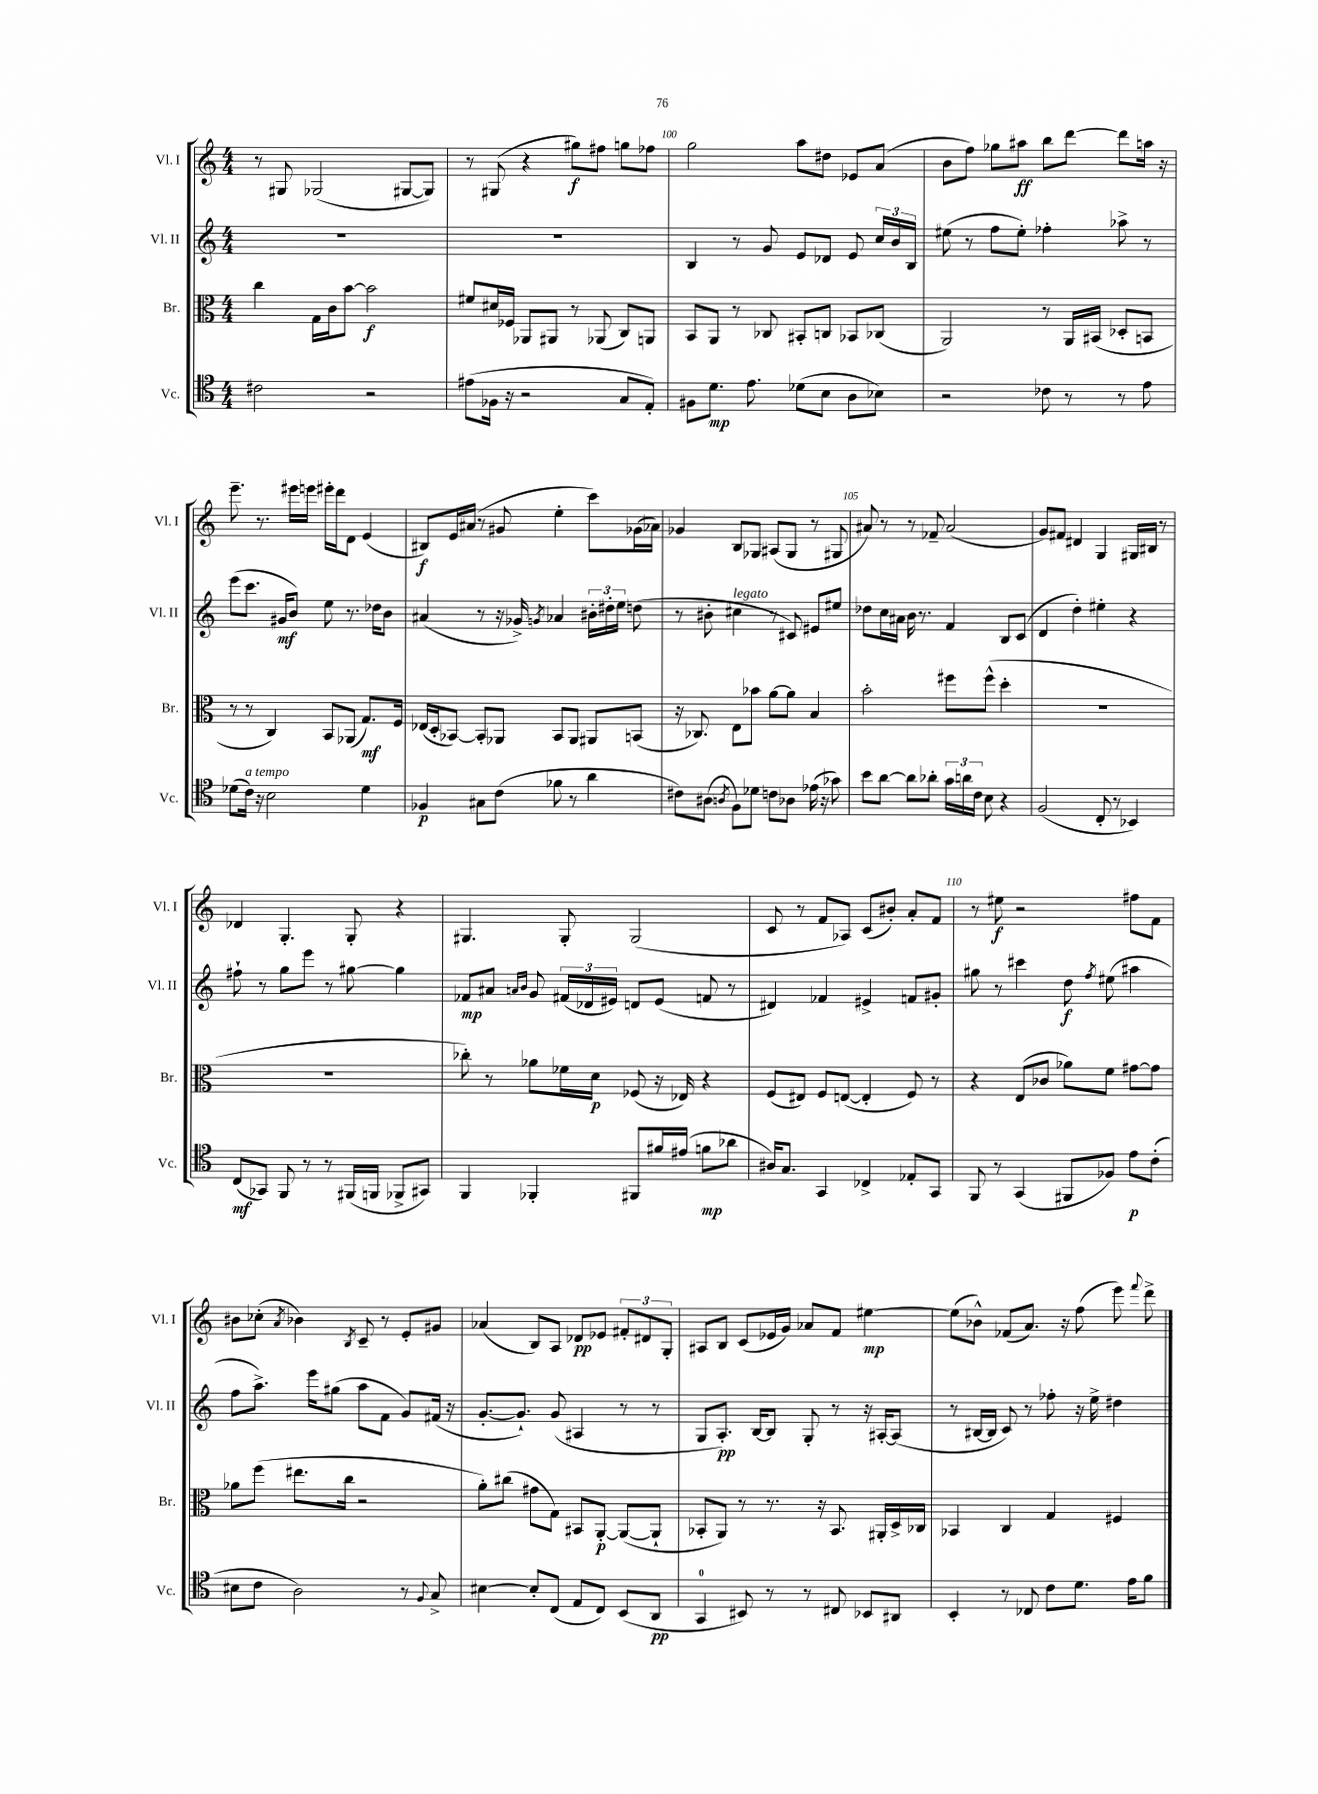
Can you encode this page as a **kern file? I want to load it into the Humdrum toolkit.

**kern	**dynam	**kern	**dynam	**kern	**dynam	**kern	**dynam
*part4	*part4	*part3	*part3	*part2	*part2	*part1	*part1
*staff4	*staff4	*staff3	*staff3	*staff2	*staff2	*staff1	*staff1
*I"Vc.	*	*I"Br.	*	*I"Vl. II	*	*I"Vl. I	*
*I'Vc.	*	*I'Br.	*	*I'Vl. II	*	*I'Vl. I	*
*clefC4	*	*clefC3	*	*clefG2	*	*clefG2	*
*k[]	*	*k[]	*	*k[]	*	*k[]	*
*M4/4	*	*M4/4	*	*M4/4	*	*M4/4	*
=98	=98	=98	=98	=98	=98	=98	=98
2c#X\	.	4cc\	.	1r	.	8r	.
.	.	.	.	.	.	8G#X/	.
.	.	16G\LL	.	.	.	(2G-X/	.
.	.	16c\J	.	.	.	.	.
.	.	[8b\J	.	.	.	.	.
2r	.	2b\]	f	.	.	.	.
.	.	.	.	.	.	[8G#X/L	.
.	.	.	.	.	.	8G#/J])	.
=99	=99	=99	=99	=99	=99	=99	=99
(8e#X\L	.	8f#X/L	.	1r	.	8r	.
16F-X\Jk	.	16d#X/L	.	.	.	(8G#X/	.
16r	.	16F-X/JJ	.	.	.	.	.
2r	.	8AA-X/L	.	.	.	4r	.
.	.	8AA#X/J	.	.	.	.	.
.	.	8r	.	.	.	8gg#X\L)	f
.	.	(8AA-X/	.	.	.	8ff#X\J	.
8G/L	.	8C/L)	.	.	.	8ggn\L	.
8E'/J)	.	8AAn/J	.	.	.	8ff-X\J	.
=100	=100	=100	=100	=100	=100	=100	=100
8F#X\L	.	8BB/L	.	4B/	.	2gg\	.
8.d\J	mp	8AA/J	.	.	.	.	.
.	.	8r	.	8r	.	.	.
8.e\	.	.	.	.	.	.	.
.	.	8C-X/	.	8g/	.	.	.
(8d-X\L	.	8BB#X'/L	.	8e/L	.	8aa\L	.
8B\J	.	8Cn/J	.	8d-X/J	.	8dd#X\J	.
8A\L	.	8BB-X/L	.	8e/	.	8e-X/L	.
8B-X\J)	.	(8C-X/J	.	24cc/LL	.	(8a/J	.
.	.	.	.	24b/	.	.	.
.	.	.	.	24B/JJ	.	.	.
=101	=101	=101	=101	=101	=101	=101	=101
2r	.	2AA/)	.	(8ee#X\	.	8b\L	.
.	.	.	.	8r	.	8ff\J)	.
.	.	.	.	8ff\L	.	8gg-X\L	.
.	.	.	.	8ee#'\J)	.	8aa#X\J	ff
8c-X\	.	8r	.	4ff-X'\	.	8bb\L	.
8r	.	16AA/LL	.	.	.	[8ddd\J	.
.	.	(16BB#X/JJ	.	.	.	.	.
8r	.	8D-X'/L	.	8aa-X^\	.	8ddd\L]	.
8e\	.	8BBn/J	.	8r	.	16aan\Jk	.
.	.	.	.	.	.	16r	.
!!LO:LB:g=z
=102	=102	=102	=102	=102	=102	=102	=102
(8d-X\L	.	8r	.	(8eee\L	.	8.eee~\	.
!LO:TX:a:i:t=a tempo	!	!	!	!	!	!	!
16c\Jk)	.	8r	.	8.ccc\J	.	.	.
16r	.	.	.	.	.	8.r	.
2B\	.	4C/)	.	.	.	.	.
.	.	.	.	16g#X/KL	mf	.	.
.	.	.	.	8b/J)	.	16eee#X\LL	.
.	.	.	.	.	.	16eeen\JJ	.
.	.	8BB/L	.	8ee\	.	16eee#X'\LL	.
.	.	.	.	.	.	16ddd\J	.
.	.	(8AA-X/J	.	8.r	.	8d\J	.
4d-\	.	8.G/L)	mf	.	.	(4e/	.
.	.	.	.	16dd-X\KL	.	.	.
.	.	.	.	8b\J	.	.	.
.	.	16F/Jk	.	.	.	.	.
=103	=103	=103	=103	=103	=103	=103	=103
4F-X/	p	(16E-X/LL	.	(4a#X/	.	8B#X/L)	f
.	.	16D'/J	.	.	.	.	.
.	.	[8BB-X/J)	.	.	.	16e/L	.
.	.	.	.	.	.	(16a#X/JJ	.
8G#X\L	.	8BB-'/L]	.	8r	.	8r	.
(8c\J	.	8AA-X/J	.	16r	.	8g#X/	.
.	.	.	.	16g-X^/)	.	.	.
.	.	.	.	8qgn/	.	.	.
8f-X\	.	8BB-/L	.	4a-X/	.	4ee'\	.
8r	.	8AA-/J	.	.	.	.	.
4a\	.	8AA#X/L	.	24b#X'\LL	.	8ccc\L)	.
.	.	.	.	24dd#X'\	.	.	.
.	.	.	.	24ee\JJ	.	.	.
.	.	(8BBn/J	.	(8ddn\	.	(16g-X\L	.
.	.	.	.	.	.	16a-X\JJ)	.
=104	=104	=104	=104	=104	=104	=104	=104
8c#X\L)	.	16r	.	8r	.	4g-X/	.
.	.	8.C-X/)	.	.	.	.	.
(8A#X\J	.	.	.	8b#X'\	.	.	.
8qAn/	.	.	.	.	.	.	.
!	!	!	!	!LO:TX:a:i:t=legato	!	!	!
8F\L)	.	8E\L	.	4cc#X\	.	8B/L	.
8d-X\J	.	8b-X\J	.	.	.	8G-X/J	.
8cn\L	.	[8a\L	.	8r	.	(8A#X/L	.
8A-X\J	.	8a\J]	.	8c#X/)	.	8G-/J	.
(16e-X\	.	4B/	.	8e#X/L	.	8r	.
16r	.	.	.	.	.	.	.
8g-X\)	.	.	.	8ee#X/J	.	8G#X/	.
=105	=105	=105	=105	=105	=105	=105	=105
8b\L	.	2b'\	.	8dd-X\L	.	8a#X/)	.
[8a\J	.	.	.	16cc\L	.	8r	.
.	.	.	.	16a#X\JJ	.	.	.
8a\L]	.	.	.	16b\	.	8r	.
.	.	.	.	8.r	.	.	.
8a-X'\J	.	.	.	.	.	8f-X~/	.
24g\LL	.	8ff#X\L	.	4f/	.	(2a#/	.
24an\	.	.	.	.	.	.	.
24c\JJ	.	.	.	.	.	.	.
8B\	.	(8ff#^^\J	.	.	.	.	.
4r	.	4dd'\	.	8B/L	.	.	.
.	.	.	.	(8c/J	.	.	.
=106	=106	=106	=106	=106	=106	=106	=106
(2F/	.	1r	.	4d/	.	8g/L)	.
.	.	.	.	.	.	8f#X/J	.
.	.	.	.	4dd'\)	.	4d#X/	.
8C'/	.	.	.	4ee#X'\	.	4G/	.
8r	.	.	.	.	.	.	.
4BB-X/)	.	.	.	4r	.	16G#X/LL	.
.	.	.	.	.	.	16B#X/JJ	.
.	.	.	.	.	.	8r	.
!!LO:LB:g=z
=107	=107	=107	=107	=107	=107	=107	=107
(8C/L	mf	1r	.	8ff#X`\	.	4d-X/	.
8GG-X/J)	.	.	.	8r	.	.	.
8FF/	.	.	.	8gg\L	.	4.G'/	.
8r	.	.	.	8eee\J	.	.	.
8r	.	.	.	8r	.	.	.
(16FF#X/LL	.	.	.	[8gg#X\	.	8G'/	.
16FFn/JJ	.	.	.	.	.	.	.
8FF-X^/L	.	.	.	4gg#\]	.	4r	.
8GG#X/J)	.	.	.	.	.	.	.
=108	=108	=108	=108	=108	=108	=108	=108
4FF/	.	8cc-X'\)	.	8f-X/L	mp	4.G#X/	.
.	.	8r	.	8a#X/J	.	.	.
.	.	.	.	16qqan/LL	.	.	.
.	.	.	.	16qqb/JJ	.	.	.
4FF-X'/	.	8a-X\L	.	8g/	.	.	.
.	.	16f-X\L	.	(24f#X/LL	.	8G#'/	.
.	.	.	.	24d-X/	.	.	.
.	.	16d\JJ	p	.	.	.	.
.	.	.	.	24e#X/JJ)	.	.	.
8FF#X/L	.	(8F-X/	.	8dn/L	.	(2G#/	.
16f#X/L	.	16r	.	(8e#/J	.	.	.
(16e#X/JJ	.	16E-X/)	.	.	.	.	.
8fn\L	mp	4r	.	8fn/	.	.	.
8a-X\J	.	.	.	8r	.	.	.
=109	=109	=109	=109	=109	=109	=109	=109
16A#X/KL)	.	(8F/L	.	4d#X/)	.	8c/	.
8.G/J	.	.	.	.	.	.	.
.	.	8E#X/J)	.	.	.	8r	.
4GG/	.	8F/L	.	4f-X/	.	8f/L	.
.	.	([8En/J	.	.	.	8A-X/J)	.
4C-X^/	.	4E'/]	.	4e#X^/	.	(8c/L	.
.	.	.	.	.	.	8b#X'/J)	.
8E-X'/L	.	8F/)	.	8fn/L	.	8a'/L	.
8GG/J	.	8r	.	8g#X'/J	.	8f/J	.
=110	=110	=110	=110	=110	=110	=110	=110
8FF/	.	4r	.	8gg#X\	.	8r	.
8r	.	.	.	8r	.	8ee#X\	f
(4GG/	.	(8E/L	.	4ccc#X\	.	2r	.
.	.	8c-X/J	.	.	.	.	.
8FF#X/L	.	8a-X\L)	.	8dd\	f	.	.
.	.	.	.	8qff/	.	.	.
8F-X/J)	.	8f\J	.	(8ee#X\	.	.	.
8e\L	p	[8g#X\L	.	4aa#X\	.	8ff#X\L	.
(8c'\J	.	8g#\J]	.	.	.	8f\J	.
!!LO:LB:g=z
=111	=111	=111	=111	=111	=111	=111	=111
8B#X\L	.	8a-X\L	.	8ff\L	.	8b#X\L	.
8c\J	.	(8ff\J	.	8.aa^\J)	.	(8cc-X'\J	.
.	.	.	.	.	.	8qa/	.
2A\)	.	8.ee#X\L	.	.	.	4b-X\)	.
.	.	.	.	16eee\KL	.	.	.
.	.	.	.	(8gg#X\J	.	.	.
.	.	16cc\Jk	.	.	.	.	.
.	.	.	.	.	.	8qB/	.
.	.	2r	.	8aa\L	.	8c~/	.
.	.	.	.	8f\J	.	8r	.
8r	.	.	.	8g/L)	.	8e'/L	.
8qqF/	.	.	.	.	.	.	.
8G^/	.	.	.	(16f#X/Jk	.	8g#X/J	.
.	.	.	.	16r	.	.	.
=112	=112	=112	=112	=112	=112	=112	=112
[4B#X\	.	8a'\L)	.	[8.g'/L	.	(4a-X/	.
.	.	(8cc#X\J	.	.	.	.	.
.	.	.	.	8.g`/J])	.	.	.
8B#'/L]	.	8g#X\L	.	.	.	8B/L)	.
(8C/J	.	8G\J)	.	(8g/	.	8A/J	.
8E/L	.	8BB#X/L	.	4A#X/	.	8d-X/L	pp
8C/J)	.	[8AA'/J	p	.	.	8e-X/J	.
(8BB/L	.	(8AA/L_	.	8r	.	12f#X'/L	.
.	.	.	.	.	.	12d#X/	.
8AA/J	pp	8AA`/J]	.	8r	.	.	.
.	.	.	.	.	.	12G'/J	.
=113	=113	=113	=113	=113	=113	=113	=113
4GG/	.	8BB-X'/L	.	8G/L	.	8A#X/L	.
.	.	8AA/J)	.	8.A'/J)	pp	8B/J	.
8BB#X/)	.	8r	.	.	.	(8c/L	.
.	.	.	.	[16B/KL	.	.	.
8r	.	8.r	.	8B/J]	.	16e-X/L	.
.	.	.	.	.	.	16g/JJ)	.
8r	.	.	.	8G'/	.	8a-X/L	.
.	.	16r	.	.	.	.	.
8C#X/	.	8.BB-/	.	8r	.	8f/J	.
8BB-X/L	.	.	.	16r	.	[4ee#X\	mp
.	.	16AA#X'/LL	.	[16A#X'/KL	.	.	.
8AA#X/J	.	16D^/	.	(8A#/J]	.	.	.
.	.	16C-X/JJ	.	.	.	.	.
=114	=114	=114	=114	=114	=114	=114	=114
4BB'/	.	4BB-X/	.	8r	.	(8ee#\L]	.
.	.	.	.	[16B#X/LL	.	8b-X^^\J)	.
.	.	.	.	16B#/JJ]	.	.	.
8r	.	4C/	.	8c/)	.	(8f-X/L	.
8C-X/	.	.	.	8r	.	8.a/J)	.
8c\L	.	4G/	.	8ff-X'\	.	.	.
.	.	.	.	.	.	16r	.
8.d\J	.	.	.	16r	.	(8ff\	.
.	.	.	.	16ee^\	.	.	.
.	.	4F#X/	.	4dd#X\	.	8eee\)	.
16e\KL	.	.	.	.	.	.	.
.	.	.	.	.	.	8qqfff/	.
8f\J	.	.	.	.	.	8ddd^\	.
==	==	==	==	==	==	==	==
*-	*-	*-	*-	*-	*-	*-	*-
